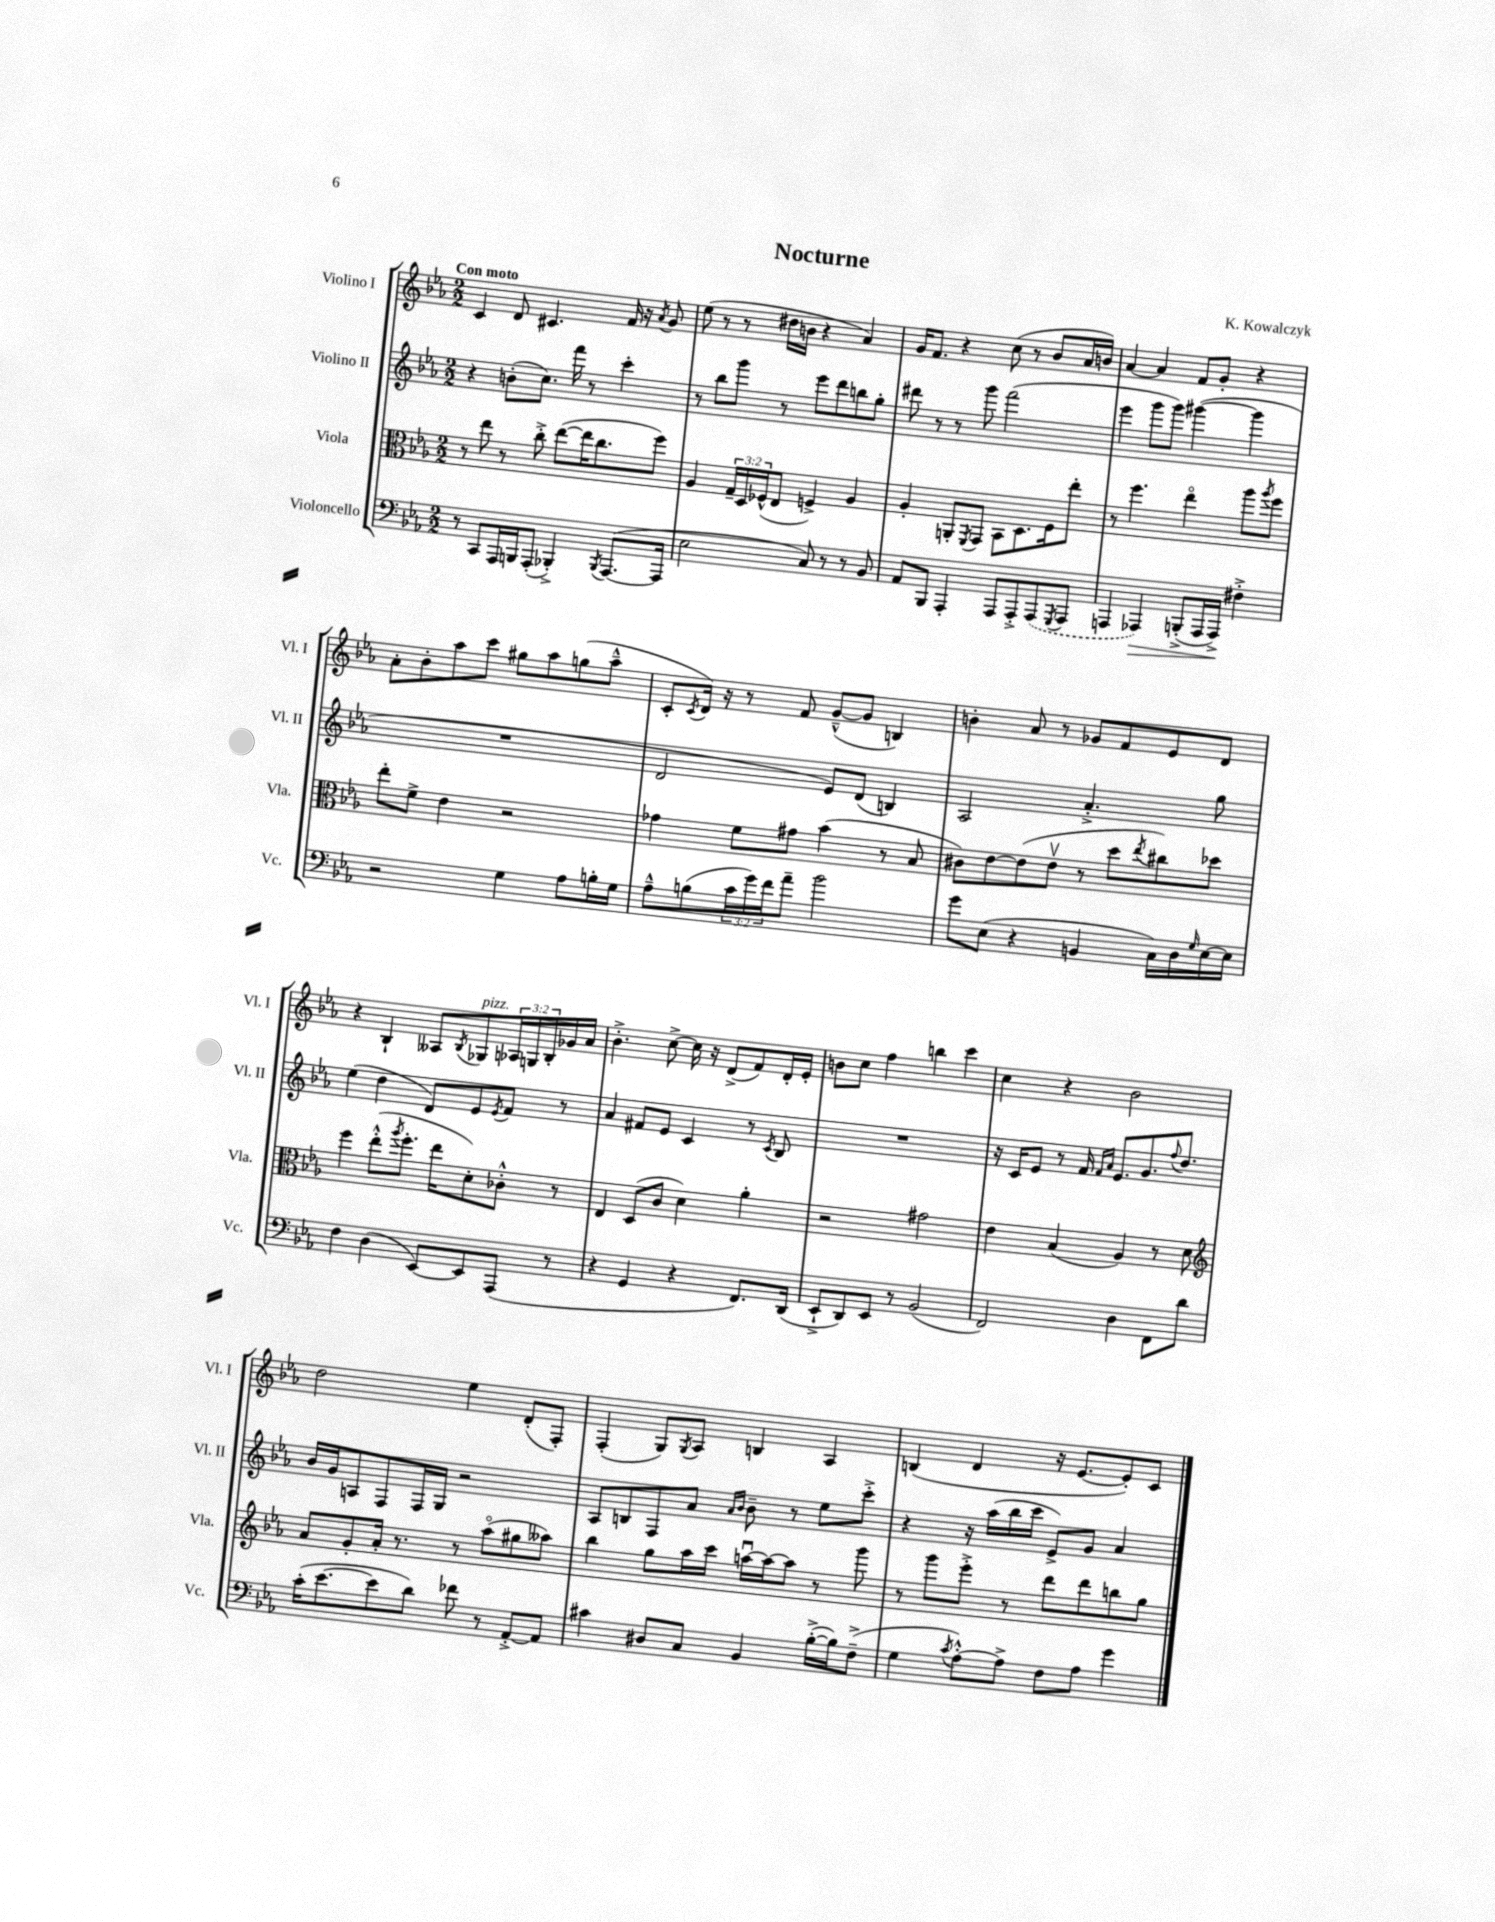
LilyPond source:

\header { title = "Nocturne" composer = "K. Kowalczyk" }
<<
\new StaffGroup <<
\new Staff = "s0" \with { instrumentName = "Violino I" shortInstrumentName = "Vl. I" } {
    \clef treble \key ees \major \numericTimeSignature \time 2/2 \override Staff.TupletNumber.text = #tuplet-number::calc-fraction-text \tempo "Con moto"
    c'4 d'8 cis'4. f'16 r16 \acciaccatura { aes'8 } g'8 |
    ees''8( r8 r8 dis''16 b'16 r4 aes'4) |
    g'16 f'8. r4 c''8( r8 bes'8 aes'16 b'16) |
    aes'4~ aes'4 f'8 g'8-. r4 |
    aes'8-. bes'8-. aes''8 c'''8 gis''8 aes''8 g''8( aes''8---^ |
    c'8-. \acciaccatura { c'8 } d'16) r16 r8 f'8 g'8~---^( g'8 b4) |
    b'4-. aes'8 r8 ges'8 f'8 ees'8 d'8 |
    r4 bes4-! aeses8 \acciaccatura { bes8 } ges8^\markup { \italic "pizz." } \tuplet 3/2 { aes16 g16 bes16-. } ges'16 aes'16 |
    bes'4.-.-> c''8~-> c''16 r16 d'8->( f'8) d'16-. ees'16-. |
    b'8 c''8 f''4 b''4 c'''4 |
    c''4 r4 bes'2 |
    d''2 ees''4 d'8-.( f8-.) |
    f4-.( g8) \acciaccatura { g8 } aes8 b4 aes4 |
    b4( d'4 r16 ees'8.~ ees'8-.) c'8 \bar "|." |
}
\new Staff = "s1" \with { instrumentName = "Violino II" shortInstrumentName = "Vl. II" } {
    \clef treble \key ees \major \numericTimeSignature \time 2/2
    r4 b'8-.( c''8.) f'''16 r8 c'''4-. |
    r8 bes''8 g'''8 r8 ees'''8 d'''8 b''8 g''8-. |
    dis'''8 r8 r8 g'''8 f'''2( |
    ees'''4 g'''8 g'''8) gis'''4~( gis'''4 |
    R1 |
    d'2 ees'8) d'8( b4) |
    aes2 aes'4.-.-> g''8 |
    ees''4( d''4 d'8) ees'8 \acciaccatura { ees'8 } f'8 r8 |
    aes'4 fis'8 ees'8 c'4 r8 \acciaccatura { c'8 } bes8 |
    R1 |
    r16 c'16 ees'8 r8 f'16 \grace { f'16 aes'16 } ees'8. g'8. \appoggiatura { f''8 } d''8. |
    bes'16 g'16 a8 f8 f16 g16 r2 |
    aes8 b8 f8 aes'8 \grace { aes'16 bes'16 } bes'8-- r8 ees''8 c'''8-.-> |
    r4 r16 aes''16( bes''16 c'''16 ees'8->) g'8 aes'4 \bar "|." |
}
\new Staff = "s2" \with { instrumentName = "Viola" shortInstrumentName = "Vla." } {
    \clef alto \key ees \major \numericTimeSignature \time 2/2 \override Staff.TupletNumber.text = #tuplet-number::calc-fraction-text
    r8 ees''8 r8 c''8-.-> ees''8~( ees''16 c''8. f''8) |
    aes4 \tuplet 3/2 { g16-- d16 fes16-^( } ees8 f4->) aes4 |
    aes4-. a,8-. \acciaccatura { f,8 } g,8 bes,8 d8. f16 ees''8-. |
    r8 f''4. ees''4\flageolet aes''8 \acciaccatura { aes''8 } f''8 |
    ees''8-. f'8-> ees'4 r2 |
    ges'4 f'8 gis'8 bes'4( r8 bes8 |
    cis'8) ees'8~ ees'8( ees'8\upbow r8 d''8 \acciaccatura { ees''8 } cis''8) des''8 |
    f''4 ees''8-.-^( \acciaccatura { aes''8 } f''8.-. ees''16 d'8-.) ces'8-.-^ r8 |
    ees4 d8( c'8 d'4) aes'4-. |
    r2 gis'2 |
    ees'4 bes4( aes4) r8 d'8 |
    \clef treble aes'8 g'8-. aes'16-. r8. r8 aes''8\flageolet( gis''8 aeses''8) |
    bes''4 g''8 aes''16 c'''16 a''16~\downbow a''16~ a''8 r8 g'''8 |
    r8 g'''8 ees'''8-.-> r8 d'''8 d'''8 b''8 g''8 \bar "|." |
}
\new Staff = "s3" \with { instrumentName = "Violoncello" shortInstrumentName = "Vc." } {
    \clef bass \key ees \major \numericTimeSignature \time 2/2 \override Staff.TupletNumber.text = #tuplet-number::calc-fraction-text
    r8 c,8 aes,,16 b,,16 aes,,8-.( bes,,4-.->) \acciaccatura { bes,,8 } aes,,8.~( aes,,16 |
    ees2 c8) r8 r8 bes,8 |
    aes,8 bes,,8 aes,,4-. aes,,8 aes,,8-.-> \once \slurDashed aes,,8( \acciaccatura { g,,8 } aes,,8 |
    a,,4 aes,,4\>) b,,8-.->( aes,,16 aes,,16->\!) fis4-.-> |
    r2 g4 aes8 b16-. g16 |
    aes8---^ b8( \tuplet 3/2 { c'16 g'16) f'16 } aes'8-- bes'2 |
    g'8 ees8( r4 b,4 c16) d16 \grace { g16 } ees16~ ees16 |
    f4 d4( ees,8~) ees,8 aes,,8( r8 |
    r4 g,4 r4 f,8.) d,16( |
    ees,8-!-> d,8) ees,8 r8 bes,2( |
    f,2) d4 f,8 d'8 |
    c'16-.( ees'8.~ ees'8 d'8) fes'8 r8 aes,8~-.-> aes,8 |
    cis'4 dis8 c8 bes,4 bes16~-.->( bes16) f8--->( |
    g4 \acciaccatura { c'8 } aes8~-.-^) aes8-> f8 aes8 g'4 \bar "|." |
}
>>
>>
\layout { \context { \Score \remove "Bar_number_engraver" } }
